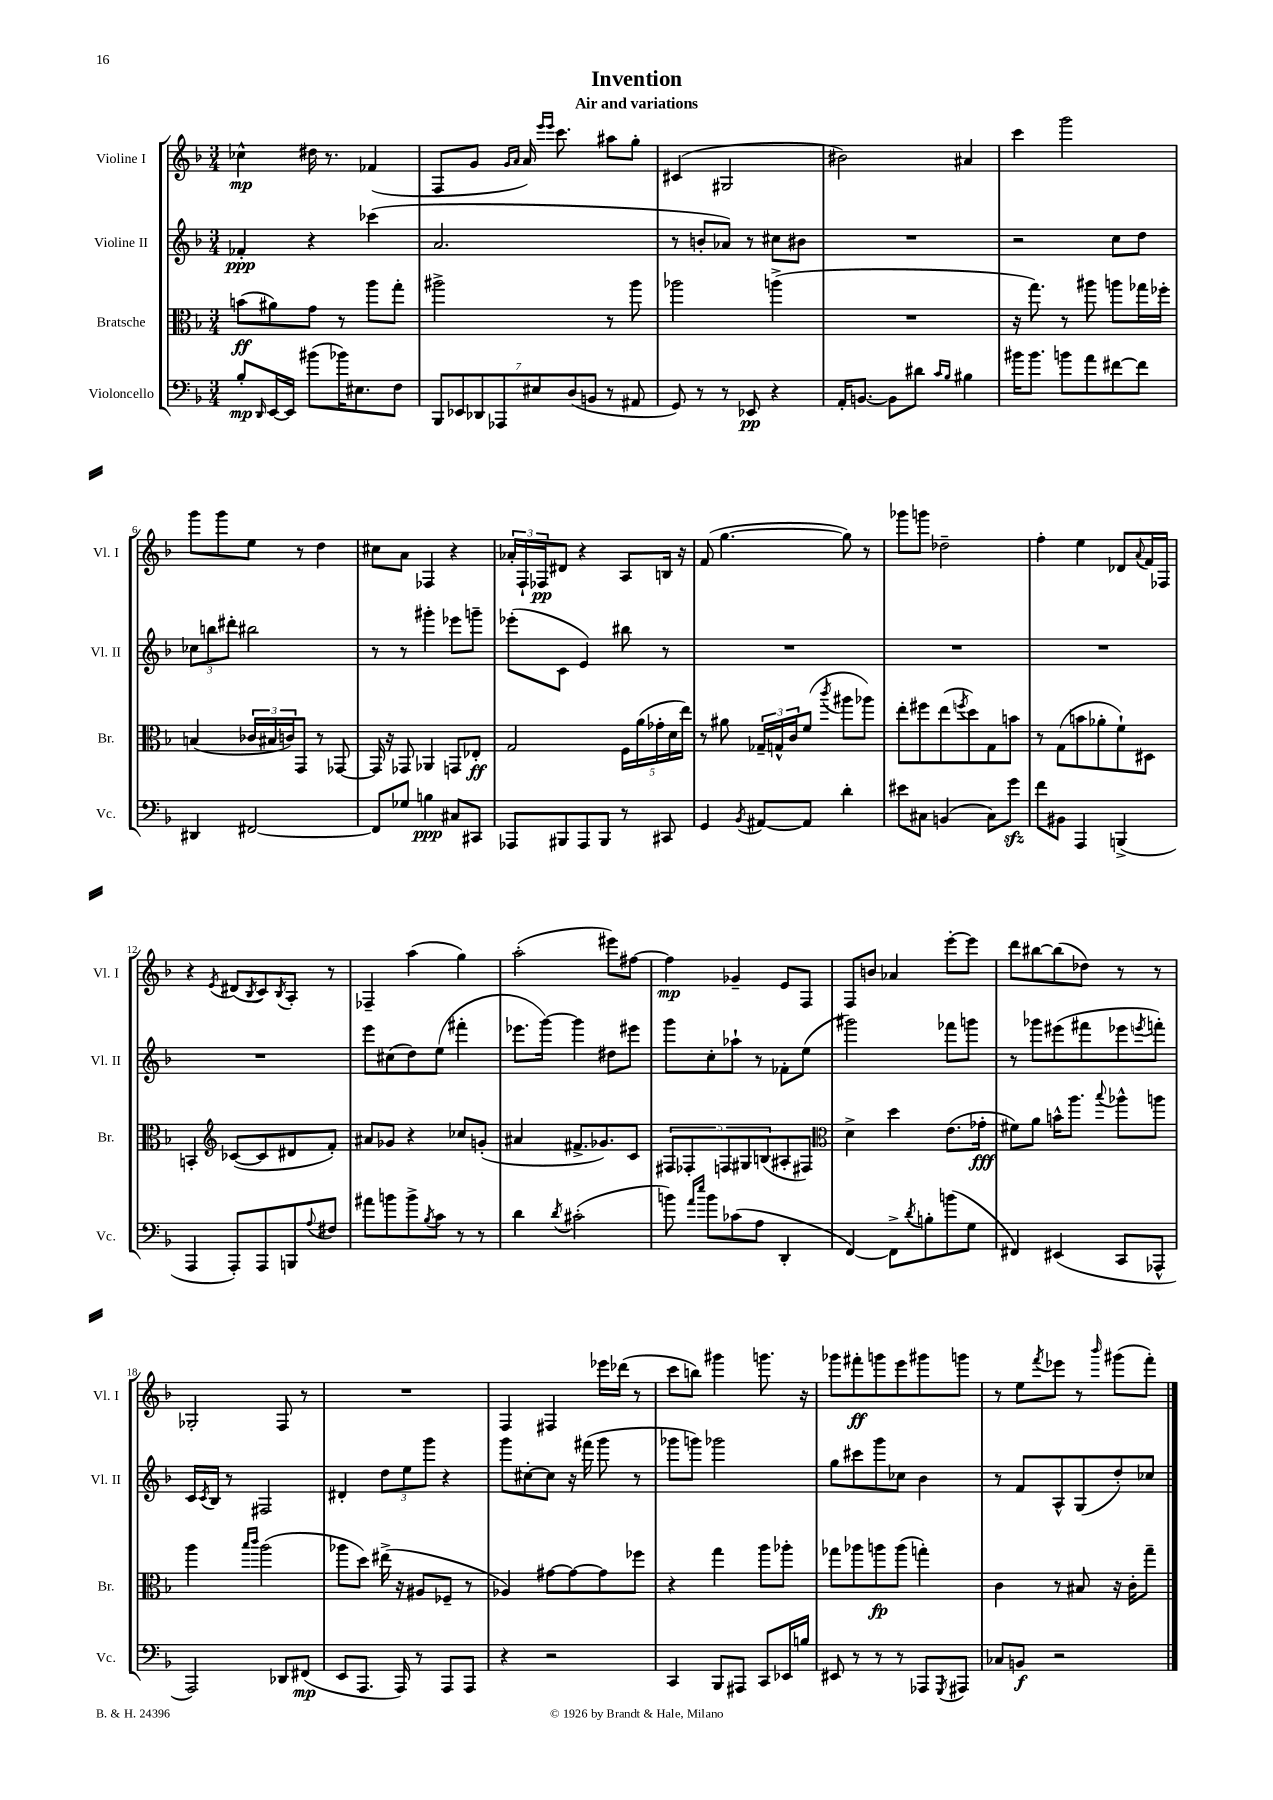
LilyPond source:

\header { title = "Invention" subtitle = "Air and variations" }
<<
\new StaffGroup <<
\new Staff = "s0" \with { instrumentName = "Violine I" shortInstrumentName = "Vl. I" } {
    \clef treble \key f \major \numericTimeSignature \time 3/4
    ces''4-^\mp dis''16 r8. fes'4( |
    f8 g'8 \grace { g'16 a'16 } a'16) \grace { e'''16 e'''16 } c'''8. ais''8 g''8-. |
    cis'4( gis2 |
    bis'2) ais'4 |
    c'''4 g'''2 |
    g'''8 g'''8 e''8 r8 d''4 |
    cis''8 a'8 fes4 r4 |
    \tuplet 3/2 { aes'16-. f16-! fes16\pp } dis'8 r4 a8 b16 r16 |
    f'8( g''4.~ g''8) r8 |
    ges'''8 g'''8 des''2-- |
    f''4-. e''4 des'8 \appoggiatura { a'8 } f'16 fes16 |
    r4 \acciaccatura { e'8 } dis'8( \acciaccatura { bes8 } c'8) \acciaccatura { bes8 } a8-. r8 |
    fes4-- a''4( g''4) |
    a''2-.( eis'''8) fis''8~ |
    fis''4\mp ges'4-- e'8 f8 |
    f8 b'8 aes'4 e'''8~-. e'''8 |
    d'''8 bis''8~ bis''8( des''8) r8 r8 |
    ges2-. f8 r8 |
    R2. |
    f4 fis4 ees'''16 des'''16( r8 |
    c'''8 b''8) gis'''4 g'''8. r16 |
    ges'''8 fis'''8-.\ff g'''8 e'''8 gis'''8 g'''8 |
    r8 e''8 \acciaccatura { f'''8 } ees'''8 r8 \grace { bes'''16 } gis'''8( f'''8-.) \bar "|." |
}
\new Staff = "s1" \with { instrumentName = "Violine II" shortInstrumentName = "Vl. II" } {
    \clef treble \key f \major \numericTimeSignature \time 3/4
    fes'4-.\ppp r4 ces'''4( |
    a'2. |
    r8 b'8-. aes'8) r8 cis''8 bis'8 |
    R2. |
    r2 c''8 d''8 |
    \tuplet 3/2 { ces''8 b''8 dis'''8-. } bis''2 |
    r8 r8 gis'''4-. ees'''8 g'''8-- |
    ees'''8-.( c'8 e'4) bis''8 r8 |
    R2. |
    R2. |
    R2. |
    R2. |
    e'''8 cis''8( d''8) e''8( fis'''4-. |
    ees'''8. g'''16~) g'''4 dis''8 eis'''8 |
    g'''8 c''8-. aes''8-! r8 fes'8-. e''8( |
    gis'''2) fes'''8 g'''8 |
    r8 ges'''8 eis'''8( fis'''8 ees'''8 \acciaccatura { e'''8 } f'''8-.) |
    c'16 \acciaccatura { c'8 } bes16 r8 fis2 |
    dis'4-. \tuplet 3/2 { d''8 e''8 g'''8 } r4 |
    g'''8 cis''8~-. cis''8 r16 fis'''16( g'''8 r8 |
    ges'''8 g'''8) ges'''2 |
    g''8 cis'''8 g'''8 ces''8 bes'4 |
    r8 f'8 a8-^ g8( d''8-.) ces''8 \bar "|." |
}
\new Staff = "s2" \with { instrumentName = "Bratsche" shortInstrumentName = "Br." } {
    \clef alto \key f \major \numericTimeSignature \time 3/4
    b'8\ff( ais'8) g'8 r8 a''8 g''8-. |
    ais''2-> r8 ais''8 |
    aes''2 a''4->( |
    R2. |
    r16 g''8.) r8 ais''8 a''8 ges''16 fes''16-. |
    b4( \tuplet 3/2 { ces'16 bis16 c'16) } g,8 r8 ges,8~ |
    ges,16 r16 ges,8 aes,4 g,8 ees8-.\ff |
    g2 \tuplet 5/4 { f16 a'16( ges'16-. d'16 e''16) } |
    r8 ais'8 \tuplet 3/2 { ges16-- g16-^ c'16 } f'8( \acciaccatura { c'''8 } ais''8 aes''8) |
    e''8-. fis''8 e''8( \acciaccatura { f''8 } d''8) g8 b'8 |
    r8 g8( b'8 aes'8-. f'8-!) dis8 |
    b,4-. \clef treble ces'8~( ces'8 dis'8 f'8-.) |
    ais'8 ges'8 r4 ces''8 g'8-.( |
    ais'4 fis'8.-> ges'8.) c'8 |
    \tuplet 5/4 { fis8 fes8-. f8 gis8 b8( } ais8-. fis8) |
    \clef alto d'4-> d''4 e'8.( ges'16-.\fff |
    fis'8) a'8 b'16-^ a''8. \appoggiatura { bes''8 } aes''8-^ a''8 |
    a''4 \grace { bes''16 c'''16 } a''2( |
    aes''8 d''8) eis''16->( r16 ais8 fes8-- r8 |
    aes4) gis'8~ gis'8~ gis'8 fes''8 |
    r4 g''4 a''8 aes''8-. |
    ges''8 aes''8 a''8\fp a''8( g''4-.) |
    c'4 r8 bis8 r16 c'16-. g''8-- \bar "|." |
}
\new Staff = "s3" \with { instrumentName = "Violoncello" shortInstrumentName = "Vc." } {
    \clef bass \key f \major \numericTimeSignature \time 3/4
    bes8-.\mp \grace { d,16 } e,16~ e,16 bis'8( bes'16) eis8. f8 |
    \tuplet 7/4 { bes,,8 ees,8 des,8 aes,,8 eis8 d8( b,8 } r8 ais,8 |
    g,8) r8 r8 ees,8\pp r4 |
    a,16-. b,8.~ b,8 dis'8 \grace { c'16 bes16 } bis4 |
    bis'16 bis'8. b'8 a'8 fis'8~ fis'8 |
    dis,4 fis,2~ |
    fis,8 ges8 b4\ppp cis8 cis,8 |
    aes,,8 bis,,8 aes,,8 bis,,8 r8 cis,8 |
    g,4 \acciaccatura { bes,8 } ais,8~ ais,8 d'4-. |
    eis'8 cis8 b,4( cis8) g'8\sfz |
    f'8 bis,8 a,,4 b,,4->( |
    a,,4 a,,8-.) a,,8 b,,8 \appoggiatura { a8 } fis8 |
    ais'8 b'8 b'8-> \acciaccatura { bes8 } c'8 r8 r8 |
    d'4 \acciaccatura { d'8 } cis'2-.( |
    b'8) \grace { a'16 e''16 } b'8 ces'8( a8 d,4-. |
    f,4~) f,8-> \acciaccatura { d'8 } b8-. b'8( g8 |
    fis,4) eis,4( c,8 aes,,8-^ |
    a,,2) des,8 fis,8\mp( |
    e,8 a,,8. a,,16) r8 a,,8 a,,8 |
    r4 r2 |
    c,4 bes,,8 ais,,8 c,8 ees,16 b16 |
    eis,8 r8 r8 r8 aes,,8 \acciaccatura { g,,8 } ais,,8 |
    ces8 b,8\f r2 \bar "|." |
}
>>
>>
